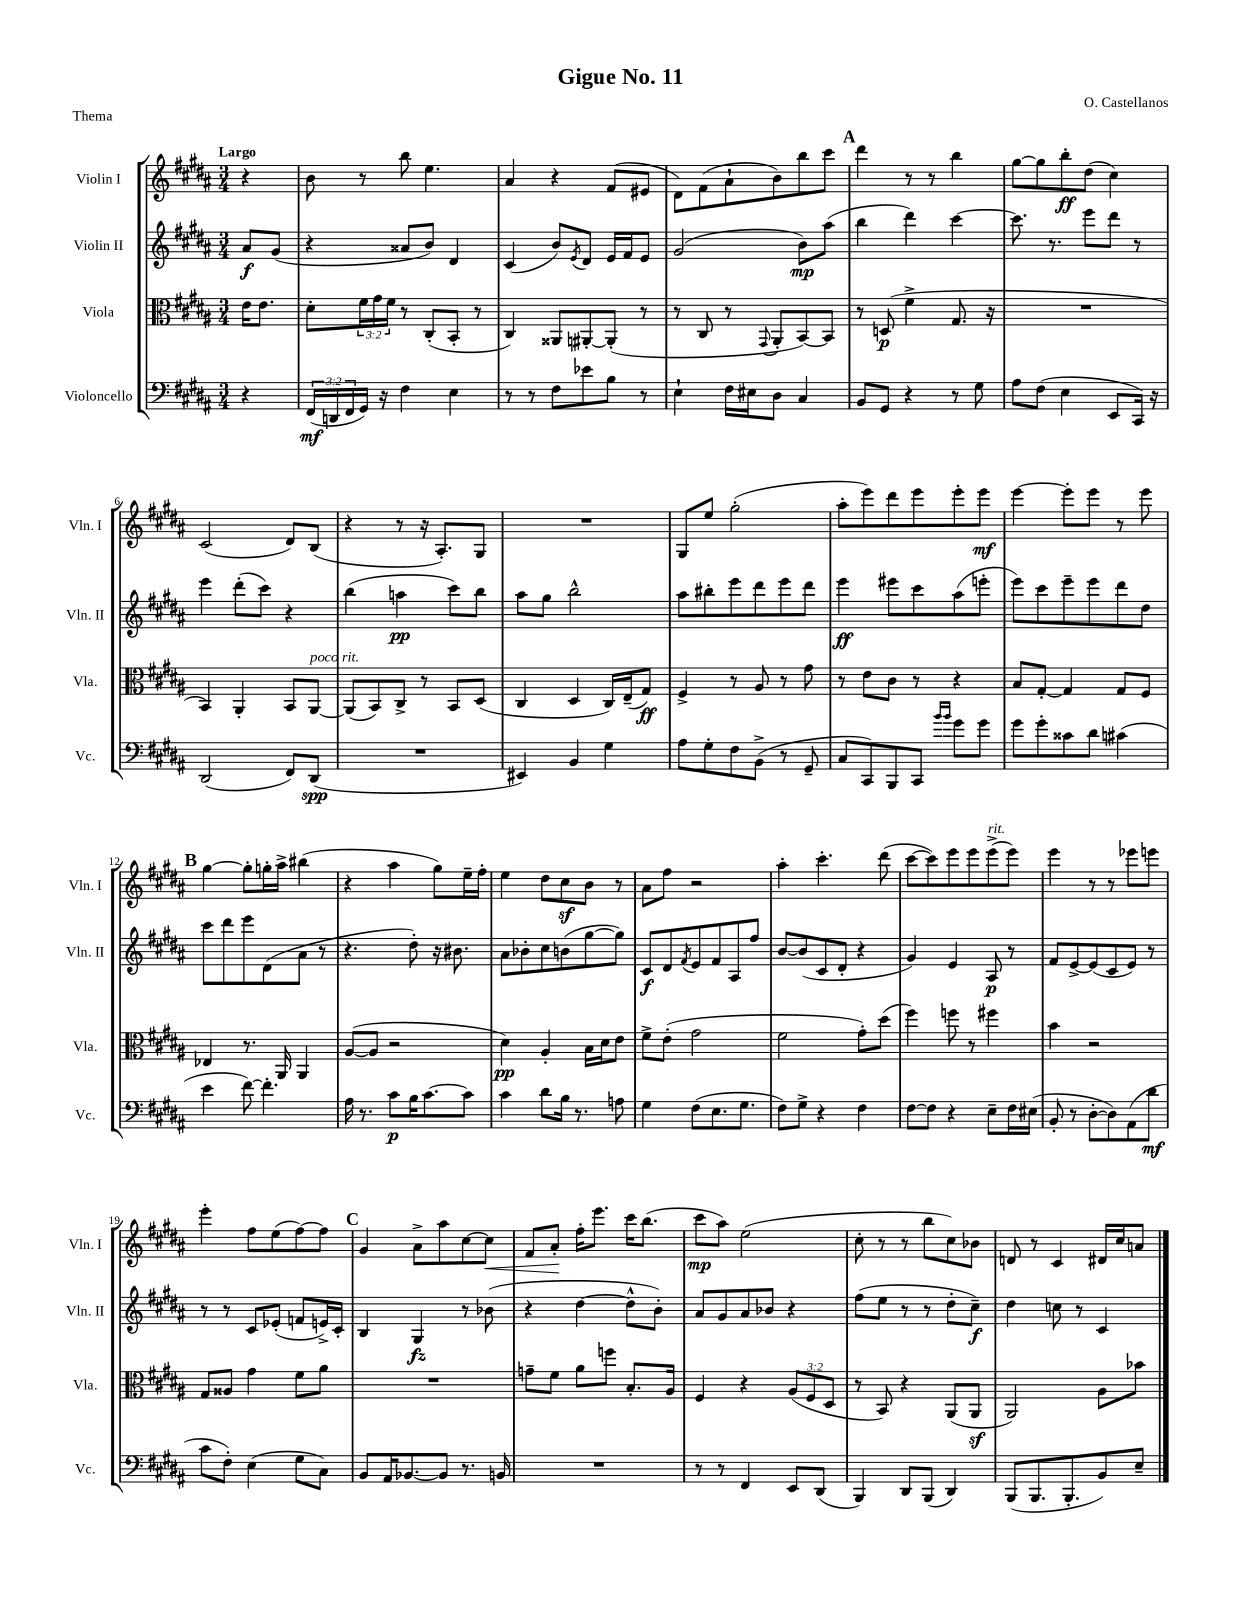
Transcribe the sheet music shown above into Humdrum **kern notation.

**kern	**dynam	**kern	**dynam	**kern	**dynam	**kern	**dynam
*part4	*part4	*part3	*part3	*part2	*part2	*part1	*part1
*staff4	*staff4	*staff3	*staff3	*staff2	*staff2	*staff1	*staff1
*I"Violoncello	*	*I"Viola	*	*I"Violin II	*	*I"Violin I	*
*I'Vc.	*	*I'Vla.	*	*I'Vln. II	*	*I'Vln. I	*
*clefF4	*	*clefC3	*	*clefG2	*	*clefG2	*
*k[f#c#g#d#a#]	*	*k[f#c#g#d#a#]	*	*k[f#c#g#d#a#]	*	*k[f#c#g#d#a#]	*
*M3/4	*	*M3/4	*	*M3/4	*	*M3/4	*
=	=	=	=	=	=	=	=
!	!	!	!	!	!	!LO:TX:a:B:t=Largo	!
4r	.	16e\KL	.	8a#/L	f	4r	.
.	.	8.e\J	.	.	.	.	.
.	.	.	.	(8g#/J	.	.	.
=1	=1	=1	=1	=1	=1	=1	=1
(24FF#/LL	mf	8d#'\L	.	4r	.	8b\	.
24DDn/	.	.	.	.	.	.	.
24FF#/	.	.	.	.	.	.	.
16GG#/JJ)	.	24f#\L	.	.	.	8r	.
.	.	24g#\	.	.	.	.	.
16r	.	.	.	.	.	.	.
.	.	24f#\JJ	.	.	.	.	.
4F#\	.	8r	.	8a##X/L	.	8bb\	.
.	.	(8C#'/L	.	8b/J)	.	4.ee\	.
4E\	.	8BB'/J	.	4d#/	.	.	.
.	.	8r	.	.	.	.	.
=2	=2	=2	=2	=2	=2	=2	=2
8r	.	4C#/)	.	(4c#/	.	4a#/	.
8r	.	.	.	.	.	.	.
8F#\L	.	8AA##X/L	.	8b/L)	.	4r	.
.	.	.	.	8qe/	.	.	.
8e-X\	.	[8AA#X'/	.	8d#/J	.	.	.
8B\J	.	(8AA#'/J]	.	16e/LL	.	(8f#/L	.
.	.	.	.	16f#/J	.	.	.
8r	.	8r	.	8e/J	.	8e#X/J	.
=3	=3	=3	=3	=3	=3	=3	=3
4E`\	.	8r	.	(2g#/	.	8d#\L)	.
.	.	8C#/	.	.	.	(8f#\	.
16F#\LL	.	8r	.	.	.	8a#`\	.
16E#X\J	.	.	.	.	.	.	.
.	.	8qqGG#/	.	.	.	.	.
8D#\J	.	8AA#'/L	.	.	.	8b\)	.
4C#/	.	[8BB/)	.	8b\L)	mp	8bb\	.
.	.	8BB/J]	.	(8aa#\J	.	8ccc#\J	.
!!LO:REH:place=s1:t=A
=4	=4	=4	=4	=4	=4	=4	=4
8BB/L	.	8r	.	4bb\	.	4ddd#\	.
8GG#/J	.	(8Dn/	p	.	.	.	.
4r	.	4f#^\	.	4ddd#\)	.	8r	.
.	.	.	.	.	.	8r	.
8r	.	8.G#/	.	[4ccc#\	.	4bb\	.
8G#\	.	.	.	.	.	.	.
.	.	16r	.	.	.	.	.
=5	=5	=5	=5	=5	=5	=5	=5
8A#\L	.	2.r	.	8.ccc#\]	.	[8gg#\L	.
(8F#\J	.	.	.	.	.	8gg#\]	.
.	.	.	.	8.r	.	.	.
4E\	.	.	.	.	.	8bb'\	ff
.	.	.	.	8eee\L	.	(8dd#\J	.
8EE/L	.	.	.	8ddd#\J	.	4cc#\)	.
16CC#/Jk)	.	.	.	8r	.	.	.
16r	.	.	.	.	.	.	.
!!LO:LB:g=z
=6	=6	=6	=6	=6	=6	=6	=6
(2DD#/	.	4BB/)	.	4eee\	.	(2c#/	.
.	.	4AA#'/	.	(8ddd#'\L	.	.	.
.	.	.	.	8ccc#\J)	.	.	.
8FF#/L)	.	8BB/L	.	4r	.	8d#/L)	.
!	!	!LO:TX:a:i:t=poco rit.	!	!	!	!	!
(8DD#/J	spp	[8AA#/J	.	.	.	(8B/J	.
=7	=7	=7	=7	=7	=7	=7	=7
2.r	.	(8AA#/L]	.	(4bb\	.	4r	.
.	.	8BB/)	.	.	.	.	.
.	.	8C#^/J	.	4aan\	pp	8r	.
.	.	8r	.	.	.	16r	.
.	.	.	.	.	.	8.A#'/L)	.
.	.	8BB/L	.	8ccc#\L)	.	.	.
.	.	(8D#/J	.	8bb\J	.	8G#/J	.
=8	=8	=8	=8	=8	=8	=8	=8
4EE#X/)	.	4C#/	.	8aa#\L	.	2.r	.
.	.	.	.	8gg#\J	.	.	.
4BB/	.	4D#/	.	2bb^^\	.	.	.
4G#\	.	16C#/LL)	.	.	.	.	.
.	.	(16E~/J	.	.	.	.	.
.	.	8G#/J)	ff	.	.	.	.
=9	=9	=9	=9	=9	=9	=9	=9
8A#\L	.	4F#^/	.	8aa#\L	.	8G#/L	.
8G#'\	.	.	.	8bb#X'\	.	8ee/J	.
8F#\	.	8r	.	8eee\	.	(2gg#'\	.
(8BB^\J	.	8A#/	.	8ddd#\	.	.	.
8r	.	8r	.	8eee\	.	.	.
8GG#~/	.	8g#\	.	8ddd#\J	.	.	.
=10	=10	=10	=10	=10	=10	=10	=10
8C#/L	.	8r	.	4eee\	ff	8aa#'\L	.
8CC#/)	.	8e\L	.	.	.	8eee\)	.
8BBB/	.	8c#\J	.	8eee#X\L	.	8ddd#\	.
8CC#/J	.	8r	.	8ccc#\	.	8eee\	.
16qqb/LL	.	.	.	.	.	.	.
16qqb/JJ	.	.	.	.	.	.	.
8g#\L	.	4r	.	(8aa#\	.	8eee'\	.
8g#\J	.	.	.	8eeen'\J	.	8eee\J	mf
=11	=11	=11	=11	=11	=11	=11	=11
8g#\L	.	8B/L	.	8eee\L)	.	[4eee\	.
8g#'\	.	[8G#'/J	.	8ccc#\	.	.	.
8c##X\	.	4G#/]	.	8eee~\	.	8eee'\L]	.
8d#\J	.	.	.	8eee\	.	8eee\J	.
(4c#X\	.	8G#/L	.	8ddd#\	.	8r	.
.	.	8F#/J	.	8dd#\J	.	8eee\	.
!!LO:LB:g=z
!!LO:REH:place=s1:t=B
=12	=12	=12	=12	=12	=12	=12	=12
4e\	.	4E-X/	.	8ccc#\L	.	[4gg#\	.
.	.	.	.	8ddd#\	.	.	.
[8f#\)	.	8.r	.	8eee\	.	8gg#'\L]	.
4.f#'\]	.	.	.	(8d#\	.	16ggn'\L	.
.	.	16AA#/	.	.	.	16aa#^\JJ	.
.	.	4AA#/	.	8a#\J	.	(4bb#X\	.
.	.	.	.	8r	.	.	.
=13	=13	=13	=13	=13	=13	=13	=13
16A#\	.	([8A#/L	.	4.r	.	4r	.
8.r	.	.	.	.	.	.	.
.	.	8A#/J]	.	.	.	.	.
8c#\L	p	2r	.	.	.	4aa#\	.
16B\K	.	.	.	8dd#'\)	.	.	.
[8.c#\	.	.	.	.	.	.	.
.	.	.	.	16r	.	8gg#\L)	.
.	.	.	.	8.b#X\	.	.	.
8c#\J]	.	.	.	.	.	16ee~\L	.
.	.	.	.	.	.	16ff#'\JJ	.
=14	=14	=14	=14	=14	=14	=14	=14
4c#\	.	4d#\)	pp	8a#\L	.	4ee\	.
.	.	.	.	8b-X'\	.	.	.
8d#\L	.	4A#'/	.	8cc#\	.	8dd#\L	.
16B\Jk	.	.	.	(8bn\	.	8cc#z\	.
8.r	.	.	.	.	.	.	.
.	.	16B\LL	.	[8gg#\	.	8b\J	.
.	.	16d#\J	.	.	.	.	.
8An\	.	8e\J	.	8gg#\J])	.	8r	.
=15	=15	=15	=15	=15	=15	=15	=15
4G#\	.	8f#^\L	.	8c#/L	f	8a#\L	.
.	.	(8e'\J	.	8d#/	.	8ff#\J	.
.	.	.	.	8qf#/	.	.	.
(8F#\L	.	2g#\	.	8e/	.	2r	.
8.E\	.	.	.	8f#/	.	.	.
.	.	.	.	8A#/	.	.	.
8.G#\J	.	.	.	.	.	.	.
.	.	.	.	8ff#/J	.	.	.
=16	=16	=16	=16	=16	=16	=16	=16
8F#\L)	.	2f#\	.	[8b/L	.	4aa#'\	.
8G#^\J	.	.	.	(8b/]	.	.	.
4r	.	.	.	8c#/	.	4.ccc#'\	.
.	.	.	.	8d#'/J	.	.	.
4F#\	.	8g#'\L)	.	4r	.	.	.
.	.	(8dd#\J	.	.	.	(8ddd#\	.
=17	=17	=17	=17	=17	=17	=17	=17
[8F#\L	.	4ff#\)	.	4g#/)	.	[8ccc#\L	.
8F#\J]	.	.	.	.	.	8ccc#\])	.
4r	.	8ffn\	.	4e/	.	8eee\	.
.	.	8r	.	.	.	8eee\	.
!	!	!	!	!	!	!LO:TX:a:i:t=rit.	!
8E~\L	.	4ff#X\	.	8A#/	p	(8eee^\	.
16F#\L	.	.	.	8r	.	8eee\J)	.
(16E#X\JJ	.	.	.	.	.	.	.
=18	=18	=18	=18	=18	=18	=18	=18
8BB'/	.	4b\	.	8f#/L	.	4eee\	.
8r	.	.	.	[8e^/	.	.	.
[8D#'\L	.	2r	.	(8e/]	.	8r	.
8D#\])	.	.	.	8c#/	.	8r	.
(8AA#\	.	.	.	8e/J)	.	8eee-X\L	.
8d#\J	mf	.	.	8r	.	8eeen\J	.
!!LO:LB:g=z
=19	=19	=19	=19	=19	=19	=19	=19
8c#\L	.	8G#/L	.	8r	.	4eee'\	.
8F#'\J)	.	8A##X/J	.	8r	.	.	.
(4E\	.	4g#\	.	8c#/L	.	8ff#\L	.
.	.	.	.	(8e-X'/J	.	(8ee\	.
8G#\L	.	8f#\L	.	8fn/L	.	[8ff#\)	.
8C#\J)	.	8a#\J	.	16en^/L)	.	8ff#\J]	.
.	.	.	.	16c#'/JJ	.	.	.
!!LO:REH:place=s1:t=C
=20	=20	=20	=20	=20	=20	=20	=20
8BB/L	.	2.r	.	4B/	.	4g#/	.
16AA#/K	.	.	.	.	.	.	.
[8.BB-X/	.	.	.	.	.	.	.
.	.	.	.	4G#/	fz	8a#^\L	.
8BB-/J]	.	.	.	.	.	8aa#\	.
8.r	.	.	.	8r	.	[8cc#\	.
!	!	!	!	!	!	!	!LO:HP:b
.	.	.	.	(8b-X\	.	8cc#\J]	<
16BBn/	.	.	.	.	.	.	.
=21	=21	=21	=21	=21	=21	=21	=21
2.r	.	8gn~\L	.	4r	.	8f#/L	.
.	.	8f#\J	.	.	.	8a#'/J	.
.	.	8a#\L	.	[4dd#\	.	16ff#'\KL	[
.	.	.	.	.	.	8.eee\J	.
.	.	8ffn\J	.	.	.	.	.
.	.	8.B'/L	.	8dd#^^\L]	.	16ccc#\KL	.
.	.	.	.	.	.	(8.bb\J	.
.	.	.	.	8b'\J)	.	.	.
.	.	16A#/Jk	.	.	.	.	.
=22	=22	=22	=22	=22	=22	=22	=22
8r	.	4F#/	.	8a#/L	.	8ccc#\L	mp
8r	.	.	.	8g#/	.	8aa#\J)	.
4FF#/	.	4r	.	8a#/	.	(2ee\	.
.	.	.	.	8b-X/J	.	.	.
8EE/L	.	(12A#/L	.	4r	.	.	.
.	.	12F#/	.	.	.	.	.
(8DD#/J	.	.	.	.	.	.	.
.	.	12D#/J	.	.	.	.	.
=23	=23	=23	=23	=23	=23	=23	=23
4BBB/)	.	8r	.	(8ff#\L	.	8cc#'\	.
.	.	8BB/)	.	8ee\J	.	8r	.
8DD#/L	.	4r	.	8r	.	8r	.
(8BBB/J	.	.	.	8r	.	8bb\L	.
4DD#/)	.	(8AA#/L	.	8dd#'\L	.	8cc#\)	.
.	.	8AA#z/J	.	8cc#~\J)	f	8b-X\J	.
=24	=24	=24	=24	=24	=24	=24	=24
(8BBB/L	.	2AA#/)	.	4dd#\	.	8dn/	.
8.BBB/	.	.	.	.	.	8r	.
.	.	.	.	8ccn\	.	4c#/	.
8.BBB'/	.	.	.	.	.	.	.
.	.	.	.	8r	.	.	.
8BB/)	.	8A#\L	.	4c#/	.	16d#X/LL	.
.	.	.	.	.	.	16cc#/J	.
8E~/J	.	8b-X\J	.	.	.	8an/J	.
==	==	==	==	==	==	==	==
*-	*-	*-	*-	*-	*-	*-	*-
